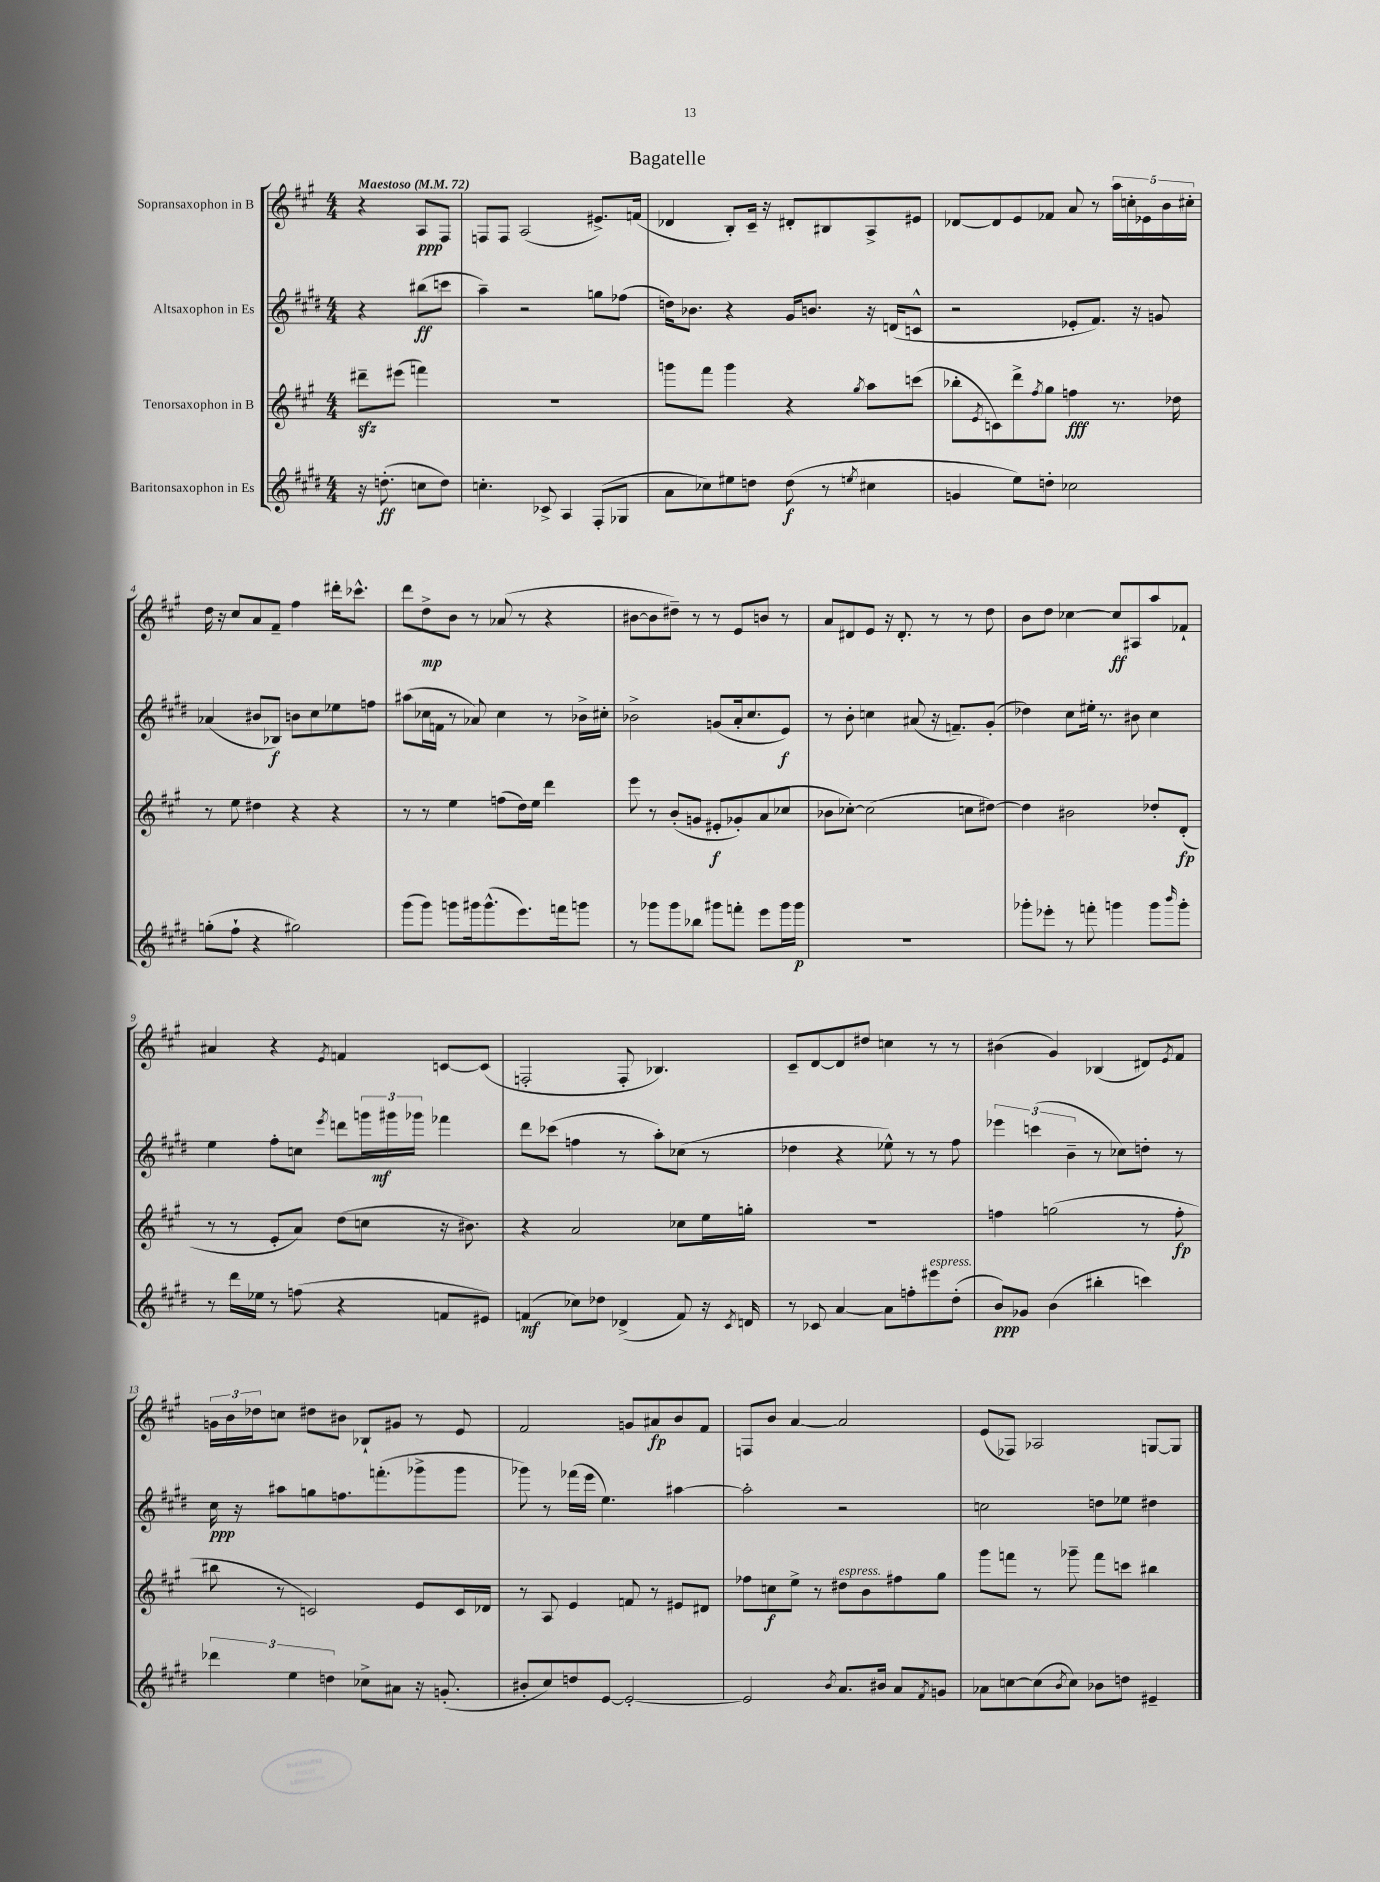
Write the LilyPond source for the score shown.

\header { title = "Bagatelle" }
<<
\new StaffGroup <<
\new Staff = "s0" \with { instrumentName = "Sopransaxophon in B" } {
    \clef treble \key a \major \numericTimeSignature \time 4/4 \partial 2 \tempo "Maestoso" 4 = 72
    r4 a8\ppp fis8 |
    f8 f8 a2( eis'8.->) f'16( |
    des'4 b8-.) cis'16-- r16 dis'8-. bis8 a8-> eis'8 |
    des'8~ des'8 e'8 fes'8 a'8 r8 \tuplet 5/4 { a''16 c''16-. ees'16 b'16 cis''16-. } |
    d''16 r16 cis''8 a'8 fis'8-- fis''4 dis'''16-. ces'''8.-^ |
    d'''8 d''8->\mp b'8 r8 aes'8( r8 r4 |
    bis'8~ bis'8 dis''8--) r8 r8 e'8 b'8 r8 |
    a'8 dis'8 e'8 r16 dis'8.-. r8 r8 d''8 |
    b'8 d''8 ces''4~ ces''8\ff ais8 a''8 fes'8-! |
    ais'4 r4 \acciaccatura { e'8 } f'4 c'8~ c'8( |
    f2-. f8-. bes4.) |
    cis'8-- d'8~ d'8 dis''8 c''4 r8 r8 |
    bis'4( gis'4) bes4( dis'8) \acciaccatura { e'8 } fis'8 |
    \tuplet 3/2 { g'16 b'16 des''16 } c''8 dis''8 bis'8 bes8-! gis'8 r8 e'8 |
    fis'2 g'8 ais'8\fp b'8 fis'8 |
    f8 b'8 a'4~ a'2 |
    e'8( fes8) aes2 g8~ g8 \bar "|." |
}
\new Staff = "s1" \with { instrumentName = "Altsaxophon in Es" } {
    \clef treble \key e \major \numericTimeSignature \time 4/4 \partial 2
    r4 bis''8\ff( c'''8 |
    a''4--) r2 g''8 fes''8( |
    d''16) bes'8. r4 gis'16 b'8. r16 d'16( c'8-^ |
    r2 ees'8-. fis'8.) r16 g'8 |
    aes'4( bis'8 bes8\f) b'8 cis''8 ees''8 f''8 |
    ais''8( ces''16 f'16 r8 aes'8) ces''4 r8 bes'16-> cis''16-. |
    bes'2-> g'8( a'16-. cis''8. e'8\f) |
    r8 b'8-. c''4 ais'8( r16 f'8.--) gis'8-.( |
    des''4) cis''8 eis''16-. r8. bis'8 cis''4 |
    e''4 fis''8-. c''8 \acciaccatura { e'''8 } d'''8 \tuplet 3/2 { g'''16 gis'''16\mf ges'''16 } fes'''4 |
    dis'''8 ces'''8( f''4 r8 a''8-.) ces''8( r8 |
    des''4 r4 ees''8-^) r8 r8 fis''8 |
    \tuplet 3/2 { ees'''4 c'''4( b'4-- } r8 ces''8) d''8-. r8 |
    cis''16\ppp r16 ais''8 g''8 f''8. f'''8.-.( ges'''8-> ges'''8 |
    ges'''8) r8 fes'''16( e'''16 e''4.) ais''4~ |
    ais''2-. r2 |
    c''2 d''8 ees''8 dis''4 \bar "|." |
}
\new Staff = "s2" \with { instrumentName = "Tenorsaxophon in B" } {
    \clef treble \key a \major \numericTimeSignature \time 4/4 \partial 2
    dis'''8--\sfz eis'''8( f'''4) |
    R1 |
    g'''8 fis'''8 g'''4 r4 \acciaccatura { gis''8 } a''8 c'''8( |
    bes''8-. \acciaccatura { e'8 } c'8) d'''8-> \acciaccatura { fis''8 } gis''8 f''4\fff r8. des''16 |
    r8 e''8 dis''4 r4 r4 |
    r8 r8 e''4 f''8( d''16) e''16 d'''4 |
    e'''8 r8 b'8-.( g'8 eis'8-.\f ges'8-.) a'8( ces''8 |
    bes'8 ces''8~-.) ces''2( c''8 dis''8~) |
    dis''4 bis'2 des''8-. d'8-.\fp( |
    r8 r8 e'8-. a'8) d''8( c''8 r16 bis'8.) |
    r4 a'2 ces''8 e''16 g''16-. |
    R1 |
    f''4 g''2( r8 f''8-.\fp |
    bis''8 r8 c'2) e'8 c'16 des'16 |
    r8 a8 e'4 f'8 r8 eis'8 dis'8 |
    fes''8 c''8\f e''8-> r8 dis''8^\markup { \italic "espress." } b'8 fis''8 gis''8 |
    gis'''8 f'''8 r8 ges'''8-- f'''8 c'''8 bis''4 \bar "|." |
}
\new Staff = "s3" \with { instrumentName = "Baritonsaxophon in Es" } {
    \clef treble \key e \major \numericTimeSignature \time 4/4 \partial 2
    r16 d''8.-.\ff( c''8 d''8) |
    c''4.-. ces'8-> a4 fis8-.( ges8 |
    a'8 ces''8) eis''8 d''8 d''8\f( r8 \acciaccatura { e''8 } cis''4 |
    g'4 e''8) d''8-. ces''2 |
    g''8-.( fis''8-! r4 gis''2) |
    gis'''8( gis'''8) g'''8 gis'''16 gis'''8.-^( e'''8.) f'''16 g'''8 |
    r8 ges'''8 ges'''8 bes''8 gis'''8 f'''8-. e'''8 gis'''16 gis'''16\p |
    R1 |
    ges'''8-. ees'''8-. r8 f'''8-. g'''4 g'''8 \grace { b'''16 } g'''8-. |
    r8 dis'''16 ees''16 r8 f''8( r4 f'8 eis'8) |
    f'4\mf( ces''8) des''8 des'4->( f'8) r16 \acciaccatura { cis'8 } d'16 |
    r8 ces'8 a'4~ a'8 f''8-. eis'''8^\markup { \italic "espress." } dis''8-.( |
    b'8\ppp) ges'8 b'4( bis''4-. c'''4) |
    \tuplet 3/2 { des'''4 e''4 d''4 } ces''8-> ais'8 r16 g'8.-.( |
    bis'8-. cis''8) d''8 e'8~ e'2~-. |
    e'2 \acciaccatura { b'8 } a'8. bis'16 a'8 \acciaccatura { fis'8 } g'8 |
    aes'8 c''8~ c''8( \acciaccatura { b'8 } c''8) bes'8 d''8 eis'4-- \bar "|." |
}
>>
>>
